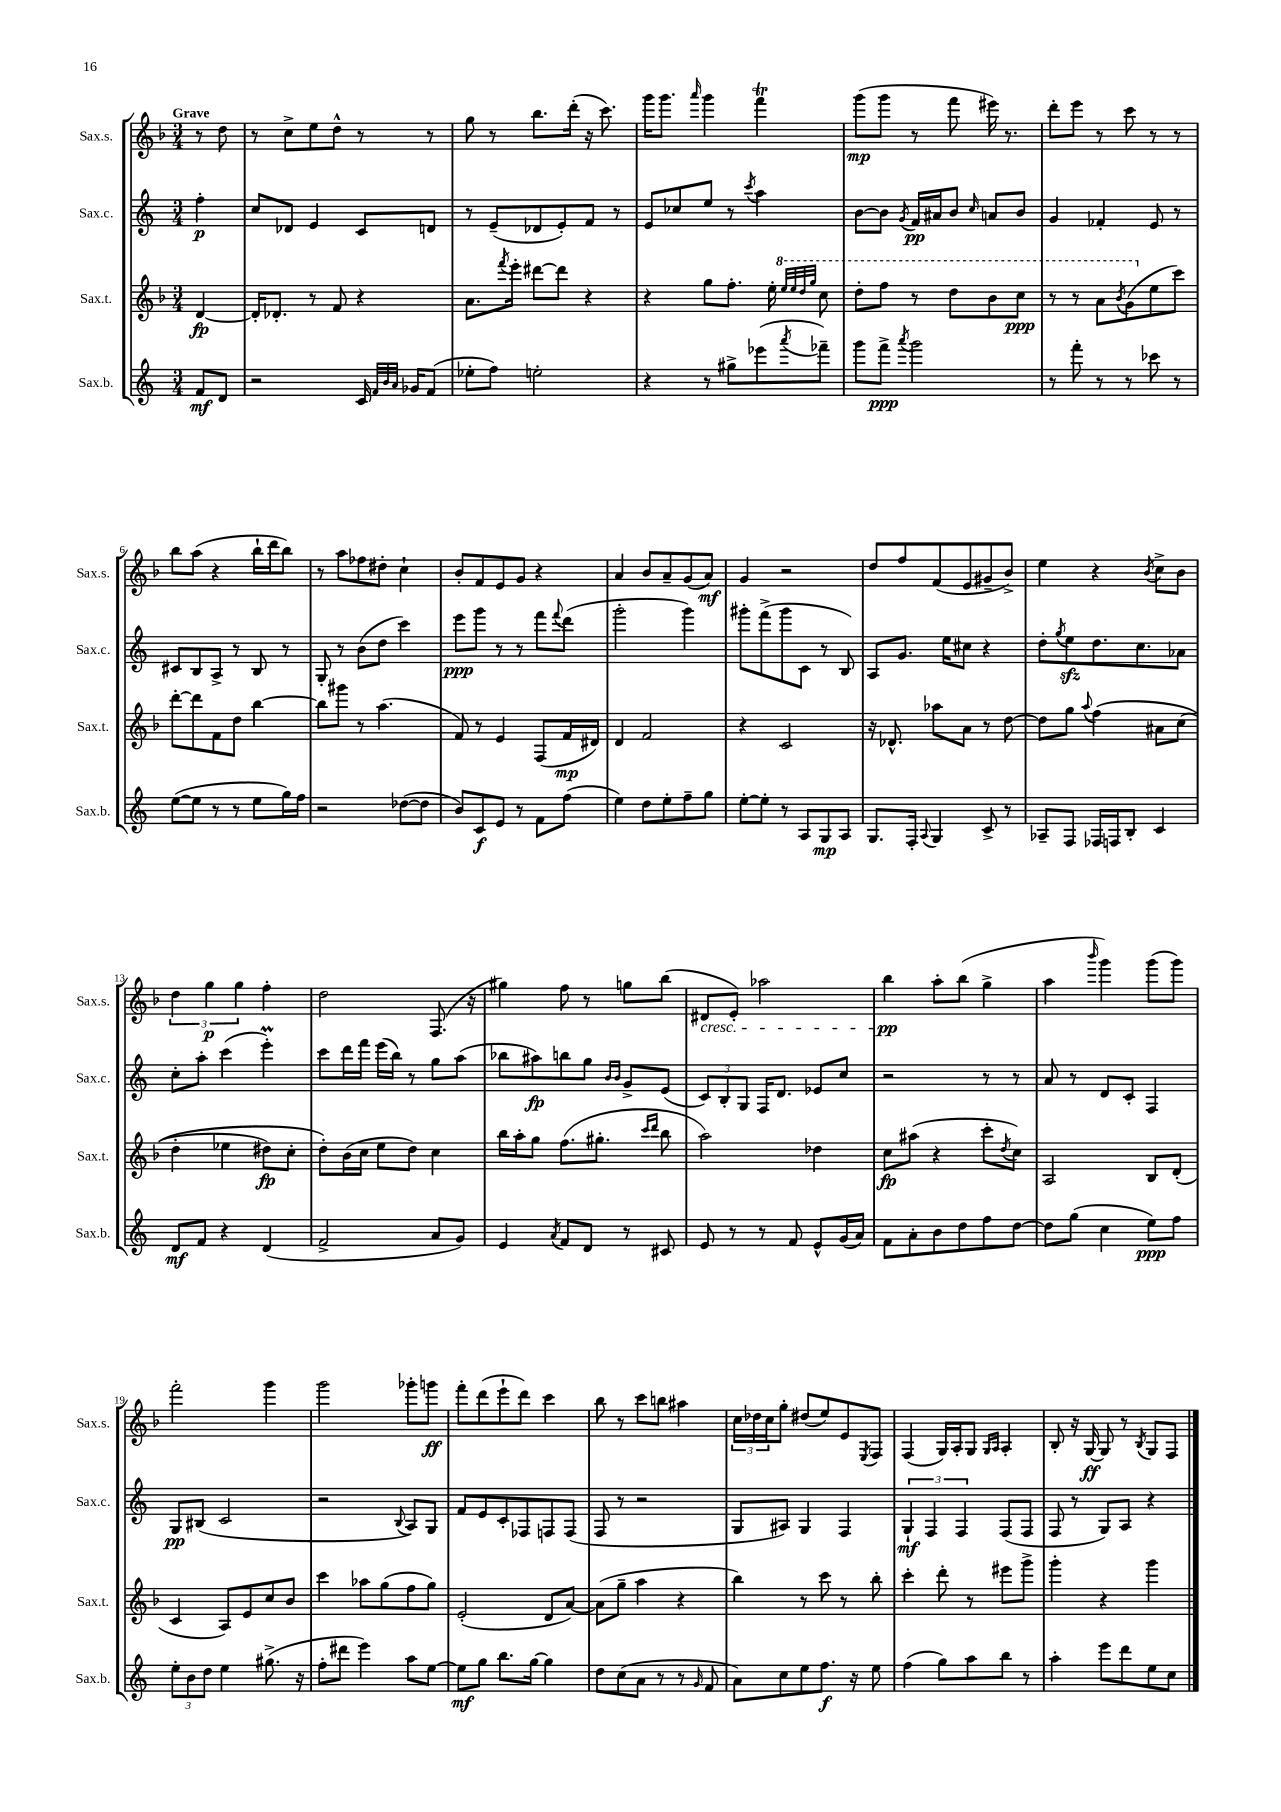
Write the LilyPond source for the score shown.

<<
\new StaffGroup <<
\new Staff = "s0" \with { instrumentName = "Sax.s." shortInstrumentName = "Sax.s." } {
    \clef treble \key f \major \numericTimeSignature \time 3/4 \partial 4 \tempo "Grave"
    r8 d''8 |
    r8 c''8-> e''8 d''8-^ r8 r8 |
    g''8 r8 bes''8. d'''16-.( r16 c'''8.) |
    g'''16 g'''8. \grace { a'''16 } g'''4 f'''4\trill |
    g'''8\mp( g'''8 r8 f'''8 eis'''16) r8. |
    d'''8-. e'''8 r8 c'''8 r8 r8 |
    bes''8 a''8( r4 bes''16-! d'''16 bes''8) |
    r8 a''8 fes''8 dis''8-. c''4-! |
    bes'8-. f'8 e'8 g'8 r4 |
    a'4 bes'8 a'8-- g'8( a'8\mf) |
    g'4 r2 |
    d''8 f''8 f'8( e'8 gis'8-- bes'8->) |
    e''4 r4 \acciaccatura { bes'8 } c''8-> bes'8 |
    \tuplet 3/2 { d''4 g''4\p g''4 } f''4-. |
    d''2 f8.( r16 |
    gis''4) f''8 r8 g''8 bes''8( |
    dis'8\cresc e'8-.) aes''2 |
    bes''4\pp\! a''8-. bes''8( g''4-> |
    a''4 \grace { bes'''16 } g'''4) g'''8( g'''8) |
    f'''2-. g'''4 |
    g'''2 ges'''8-. g'''8\ff |
    f'''8-. d'''8( e'''8-! d'''8) c'''4 |
    bes''8 r8 c'''8 b''8 ais''4 |
    \tuplet 3/2 { c''16 des''16 c''16 } g''8-. dis''8( e''8) e'8 \acciaccatura { e8 } f8 |
    f4( g16) a16-. g8 \grace { g16 a16 } a4-. |
    bes8-. r16 g16~\ff g8 r8 \acciaccatura { bes8 } g8 f8 \bar "|." |
}
\new Staff = "s1" \with { instrumentName = "Sax.c." shortInstrumentName = "Sax.c." } {
    \clef treble \key c \major \numericTimeSignature \time 3/4 \partial 4
    f''4-.\p |
    c''8 des'8 e'4 c'8 d'8 |
    r8 e'8--( des'8 e'8-.) f'8 r8 |
    e'8 ces''8 e''8 r8 \acciaccatura { c'''8 } a''4 |
    b'8~ b'8 \acciaccatura { g'8 } f'16\pp ais'16 b'8 \grace { c''16 } a'8 b'8 |
    g'4 fes'4-. e'8 r8 |
    cis'8 b8 a8-> r8 b8 r8 |
    g8-. r8 b'8( d''8 c'''4) |
    e'''8\ppp g'''8 r8 r8 f'''8 \appoggiatura { f'''8 } d'''8( |
    g'''2-. g'''4) |
    gis'''8-. f'''8->( gis'''8 c'8 r8 b8) |
    a8 g'8. e''16 cis''8 r4 |
    d''8-. \acciaccatura { g''8 } e''8\sfz d''8. c''8. aes'8 |
    c''8-. a''8-. c'''4( e'''4-.\prall) |
    c'''8 d'''16 f'''16 e'''16( b''16) r8 g''8 a''8( |
    bes''8 ais''8\fp) b''8 g''8 \grace { b'16 b'16 } g'8-> e'8( |
    \tuplet 3/2 { c'8) b8-. g8 } f16 d'8. ees'8 c''8 |
    r2 r8 r8 |
    a'8 r8 d'8 c'8-. f4 |
    g8\pp bis8( c'2 |
    r2 \appoggiatura { b8 } a8) g8 |
    f'8 e'8 c'8-. fes8 f8 f8( |
    f8 r8 r2 |
    g8 ais8) g4 f4 |
    \tuplet 3/2 { g4-!\mf f4 f4 } f8( f8 |
    f8 r8 g8) a8 r4 \bar "|." |
}
\new Staff = "s2" \with { instrumentName = "Sax.t." shortInstrumentName = "Sax.t." } {
    \clef treble \key f \major \numericTimeSignature \time 3/4 \partial 4
    d'4~\fp |
    d'16-. des'8.-. r8 f'8 r4 |
    a'8. \acciaccatura { f'''8 } e'''16-. dis'''8~ dis'''8 r4 |
    r4 g''8 f''8.-. e''16-. \ottava #1 \grace { e'''32 e'''32 d'''32 g'''32 } c'''8 |
    d'''8-. f'''8 r8 d'''8 bes''8 c'''8\ppp |
    r8 r8 a''8 \acciaccatura { bes''8 } g''8( \ottava #0 e''8 c'''8) |
    d'''8~-. d'''8 f'8 d''8 bes''4~ |
    bes''8 gis'''8 r8 a''4.( |
    f'8) r8 e'4 f8( f'16\mp dis'16) |
    d'4 f'2 |
    r4 c'2 |
    r16 des'8.-^ aes''8 a'8 r8 d''8~ |
    d''8 g''8 \appoggiatura { a''8 } f''4\( ais'8 c''8( |
    d''4-. ees''4 dis''8\fp) c''8-. |
    d''8-.\) bes'16( c''16 e''8 d''8) c''4 |
    bes''16 a''16-. g''8 f''8.( gis''8.-. \grace { c'''16 d'''16 } bes''8 |
    a''2) des''4 |
    c''8\fp ais''8( r4 c'''8-. \acciaccatura { d''8 } c''8) |
    a2 bes8 d'8-.( |
    c'4 a8) e'8 c''8 bes'8 |
    c'''4 aes''8 g''8( f''8 g''8) |
    e'2-.( d'8 a'8~) |
    a'8( g''8-- a''4 r4 |
    bes''4) r8 c'''8 r8 bes''8-. |
    c'''4-. d'''8-. r8 eis'''8 g'''8-> |
    g'''4-. r4 g'''4 \bar "|." |
}
\new Staff = "s3" \with { instrumentName = "Sax.b." shortInstrumentName = "Sax.b." } {
    \clef treble \key c \major \numericTimeSignature \time 3/4 \partial 4
    f'8\mf d'8 |
    r2 c'16 \grace { f'32 b'32 a'32 } ges'16 f'8( |
    ees''8-. f''8) e''2-. |
    r4 r8 gis''8-> ees'''8( \acciaccatura { a'''8 } fes'''8--) |
    g'''8 f'''8->\ppp \acciaccatura { a'''8 } g'''2 |
    r8 f'''8-. r8 r8 ces'''8 r8 |
    e''8~( e''8 r8 r8 e''8 g''16) f''16 |
    r2 des''8~( des''8 |
    b'8) c'8\f e'8 r8 f'8 f''8( |
    e''4) d''8 e''8-. f''8-- g''8 |
    e''8~-. e''8-. r8 a8 g8\mp a8 |
    g8. f16-. \appoggiatura { a8 } g4 c'8-> r8 |
    aes8-- f8 fes16 f16 b8-. c'4 |
    d'8\mf f'8 r4 d'4( |
    f'2-> a'8 g'8) |
    e'4 \acciaccatura { a'8 } f'8 d'8 r8 cis'8 |
    e'8 r8 r8 f'8 e'8-^ g'16( a'16) |
    f'8 a'8-. b'8 d''8 f''8 d''8~ |
    d''8 g''8( c''4 e''8\ppp) f''8 |
    \tuplet 3/2 { e''8-. b'8 d''8 } e''4 gis''8.->( r16 |
    f''8-. dis'''8 e'''4) a''8 e''8~ |
    e''8\mf g''8 b''8. g''16~ g''4 |
    d''8 c''8( a'8 r8 r8 \grace { g'16 } f'8 |
    a'8) c''8 e''8 f''8.\f r16 e''8 |
    f''4( g''8) a''8 b''8 r8 |
    a''4-. e'''8 d'''8 e''8 c''8 \bar "|." |
}
>>
>>
